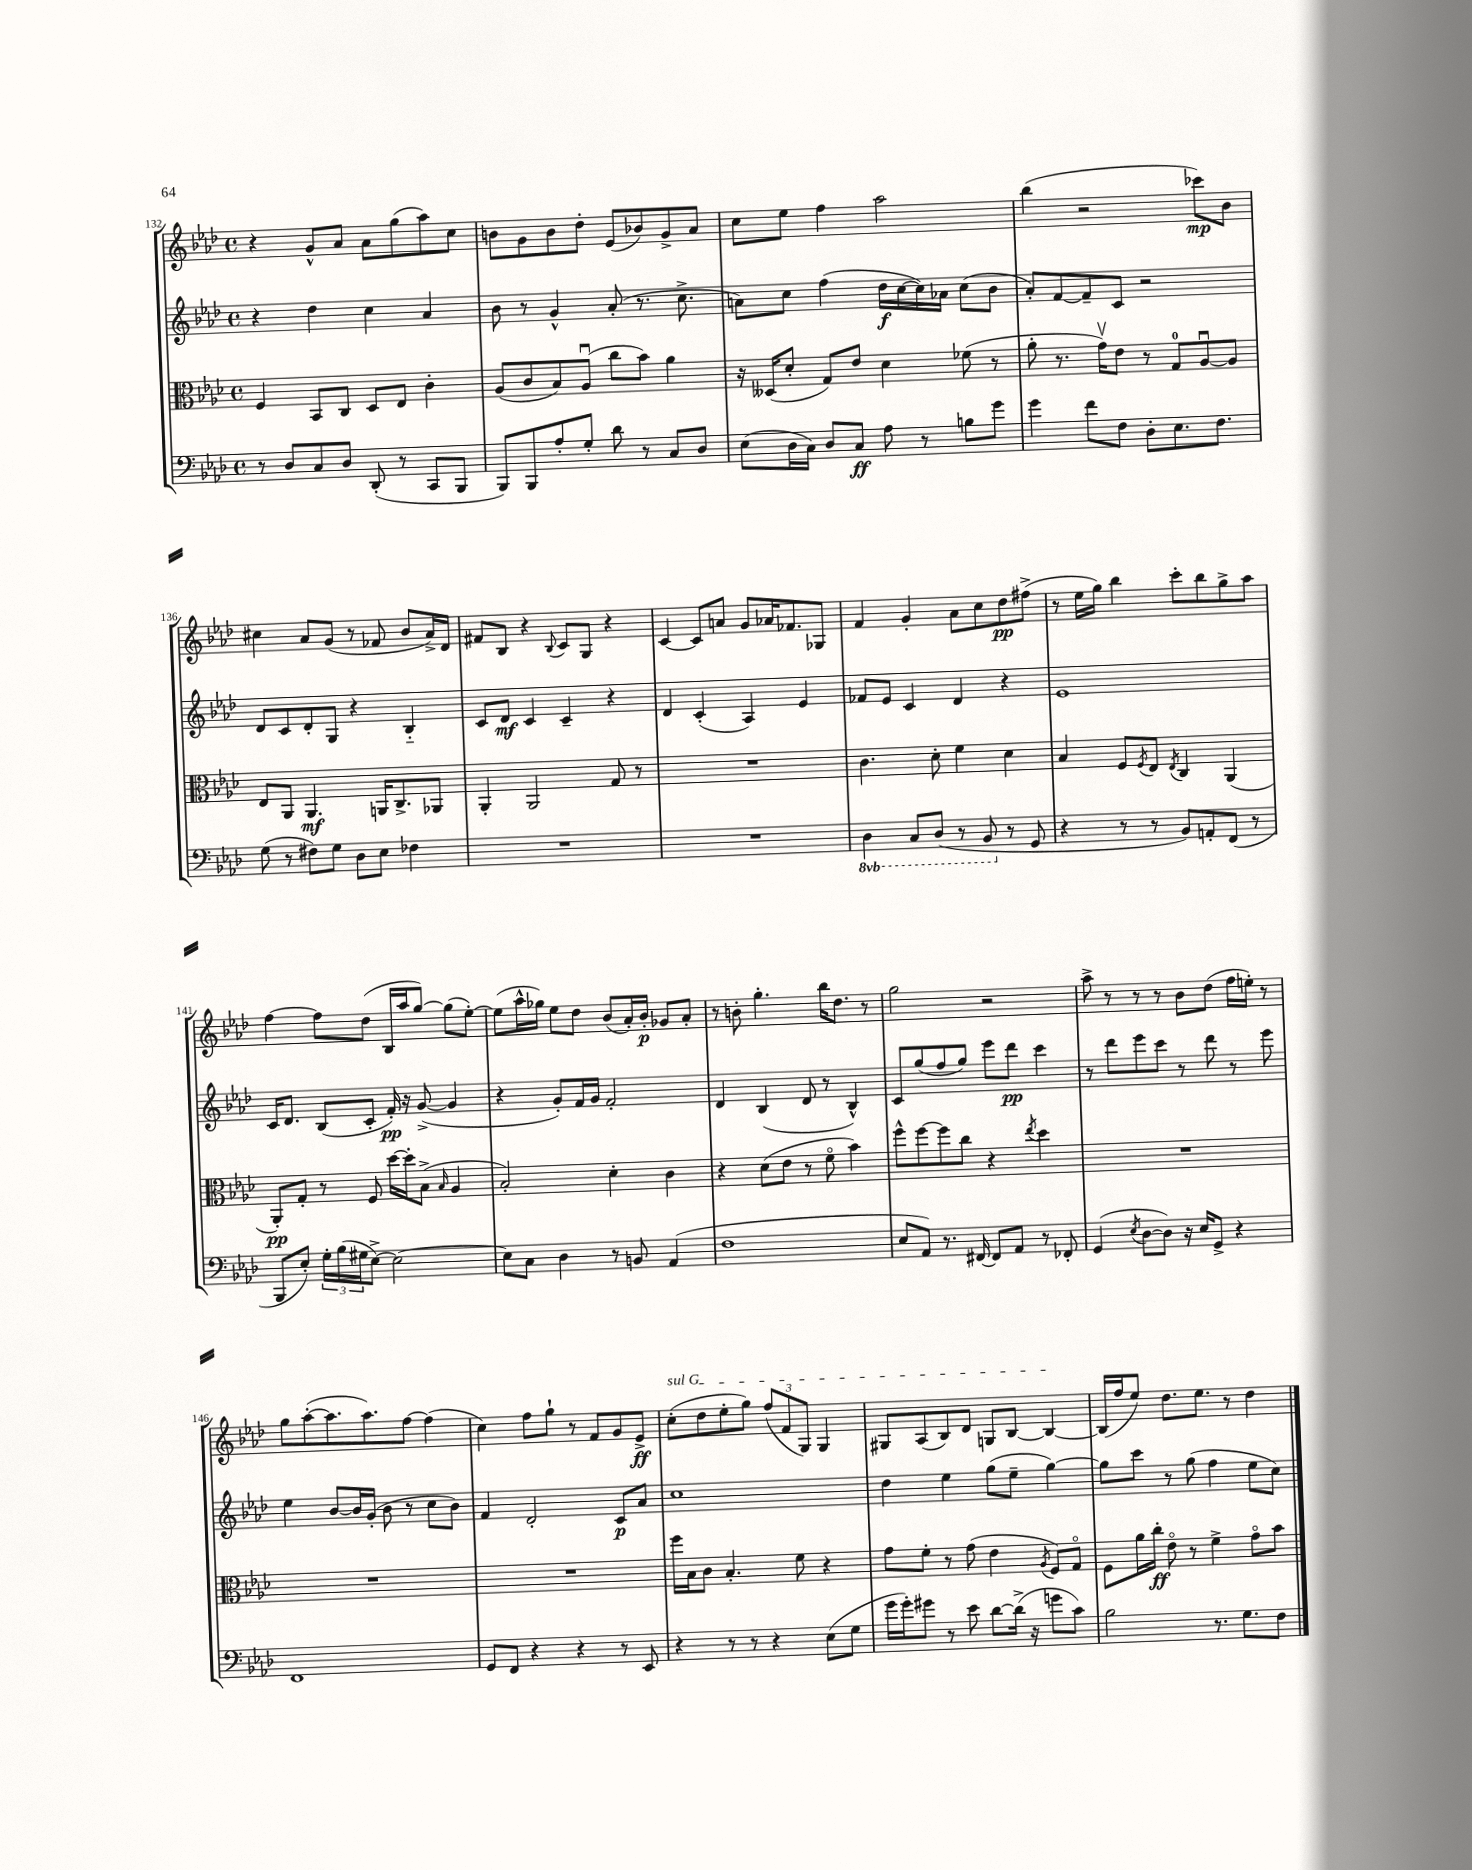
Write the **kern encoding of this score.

**kern	**kern	**kern	**kern
*staff4	*staff3	*staff2	*staff1
*clefF4	*clefC3	*clefG2	*clefG2
*k[b-e-a-d-]	*k[b-e-a-d-]	*k[b-e-a-d-]	*k[b-e-a-d-]
*M4/4	*M4/4	*M4/4	*M4/4
*met(c)	*met(c)	*met(c)	*met(c)
8r	4F	4r	4r
8D-	.	.	.
8C	8BB-	4dd-	8g^^
8D-	8C	.	8a-
(8DD-'	8D-	4cc	8a-
8r	8E-	.	(8gg
8CC	4c'	4a-	8aa-)
8BBB-	.	.	8cc
=	=	=	=
8BBB-)	(8A-	8b-	8b
8BBB-	8c	8r	8g
8A-'	8B-)	4g^^	8b
8G'	(8A-u	.	8dd-'
8d-	8cc	(8a-'	(8e-
8r	8b-)	8.r	8b-)
8C	4a-	.	8g^
.	.	8.cc^	.
8D-	.	.	8a-
=	=	=	=
(8E-	16r	8a)	8cc
.	(16D--	.	.
16D-	8d-'	8cc	8ee-
16C)	.	.	.
8D-	8G)	(4ff	4ff
8C	8e-	.	.
8A-	4d-	16dd-	2aa-
.	.	[16cc	.
8r	.	16cc])	.
.	.	16a-	.
8B	(8f-	(8cc	.
8g	8r	8b-	.
=	=	=	=
4g	8a-'	8a-')	(4bb-
.	8.r	[8f	.
8f	.	8f~]	2r
.	16gv)	.	.
8F	8e-	8c	.
8D-'	8r	2r	.
8.E-	8G	.	.
.	[8A-u	.	8ccc-)
8.F	.	.	.
.	8A-]	.	8b-
=	=	=	=
(8G	8E-	8d-	4cc#
8r	8AA-	8c	.
8F#)	4.AA-	8d-'	8a-
8G	.	8G	(8g
8D-	.	4r	8r
8E-	16AA	.	8f-
.	8.C^	.	.
4F-	.	4B-'~	8b-
.	8AA-	.	16a-^)
.	.	.	16d-
=	=	=	=
1r	4AA-'	8c	8f#
.	.	8d-	8B-
.	2AA-	4c	4r
.	.	.	8qqB-
.	.	4c~	8c
.	.	.	8G
.	8G	4r	4r
.	8r	.	.
=	=	=	=
1r	1r	4d-	[4c
.	.	(4c'	8c]
.	.	.	8a
.	.	4A-)	8g
.	.	.	16a-
.	.	.	8.f-
.	.	4e-	.
.	.	.	8G-
=	=	=	=
4DD-	4.c	8f-	4f
.	.	8e-	.
8CC	.	4c	4g'
(8DD-	8d-'	.	.
8r	4f	4d-	8a-
8BBB-	.	.	8cc
8r	4d-	4r	8dd-
8GG	.	.	(8ff#^
=	=	=	=
4r	4B-	1e-	8r
.	.	.	16ee-
.	.	.	16gg)
8r	8F	.	4bb-
.	8qF	.	.
8r	8E-	.	.
.	8qE-	.	.
8BB-)	4C	.	8ccc'
8AA'	.	.	8bb-
(8FF	(4AA-	.	8gg^
8r	.	.	8aa-
=	=	=	=
8BBB-	8AA-')	16c	[4ff
.	.	8.d-	.
8E-')	8G'	.	.
24G'	8r	(8B-	8ff]
(24B-	.	.	.
24G#	.	.	.
[8E-^)	8F	8c'	(8dd-
2E-_	[16dd-	16f')	16B-
.	16dd-']	16r	16aa-
.	(8B-^	([8g^	[8gg)
.	16qqB-	.	.
.	4A-	4g]	(8gg]
.	.	.	[8ee-')
=	=	=	=
8E-]	2B-')	4r	(8ee-]
8C	.	.	16aa-^^
.	.	.	16gg-)
4D-	.	8g')	8ee-
.	.	16f	8dd-
.	.	16g	.
8r	4d-'	2f'	(8b-
8BB	.	.	16a-')
.	.	.	16b-'
(4AA-	4c	.	8g-
.	.	.	8a-'
=	=	=	=
1F	4r	4d-	8r
.	.	.	8b'
.	(8d-	(4B-	4.gg'
.	8e-	.	.
.	8r	8d-	.
.	8fo	8r	16bb-
.	.	.	8.dd-
.	4b-)	4B-^^)	.
.	.	.	8r
=	=	=	=
8E-	8ff^^	8c	2gg
8AA-)	[8ff	(8gg	.
8.r	8ff]	8ff	.
.	8cc	8gg)	.
[16FF#	.	.	.
8FF#]	4r	8eee-	2r
8AA-	.	8ddd-	.
.	8qee-	.	.
8r	4dd-	4ccc	.
8FF-'	.	.	.
=	=	=	=
(4GG	1r	8r	8aa-^
.	.	8ddd-	8r
8qE-	.	.	.
[8D-	.	8eee-	8r
8D-])	.	8ccc	8r
16r	.	8r	8b-
16E-	.	.	.
8GG^	.	8ddd-	(8dd-
4r	.	8r	16ff
.	.	.	16ee')
.	.	8eee-	8r
=	=	=	=
1FF	1r	4ee-	8gg
.	.	.	([8aa-'
.	.	[8b-	8.aa-]
.	.	16b-]	.
.	.	(16g'	8.aa-)
.	.	8b-	.
.	.	8r	[8ff
.	.	8cc	(4ff]
.	.	8b-)	.
=	=	=	=
8GG	1r	4f	4cc)
8FF	.	.	.
4r	.	2d-'	8ff
.	.	.	8gg`
4r	.	.	8r
.	.	.	8f
8r	.	8c	8g
8EE-	.	8a-	8e-^
=	=	=	=
4r	16ff	1cc	(8cc'
.	16B-	.	.
.	8c	.	8dd-
8r	4.B-'	.	8ee-'
8r	.	.	8gg)
4r	.	.	(12ff
.	.	.	12f
.	8f	.	.
.	.	.	12G)
(8E-	4r	.	4G
8G	.	.	.
=	=	=	=
16g	8g	4dd-	8G#
16g')	.	.	.
8g#	8f'	.	(8A-
8r	8r	4ee-	8B-)
8e-	(8g	.	8d-
[8d-	4e-	(8gg	8G
(16d-^]	.	8ee-~	[8B-
16r	.	.	.
.	8qA-	.	.
8g	8F)	[4gg)	4B-_
8c)	8Go	.	.
=	=	=	=
2B-	8F	8gg]	(16B-]
.	.	.	16ff
.	16a-	8ccc	8ee-)
.	16cc'	.	.
.	8e-o	8r	8.dd-
.	8r	(8gg	.
.	.	.	8.ee-
8.r	4f^	4ff	.
.	.	.	8r
8.G	.	.	.
.	8go	8ee-	4dd-
8F	8b-	8cc)	.
==	==	==	==
*-	*-	*-	*-
